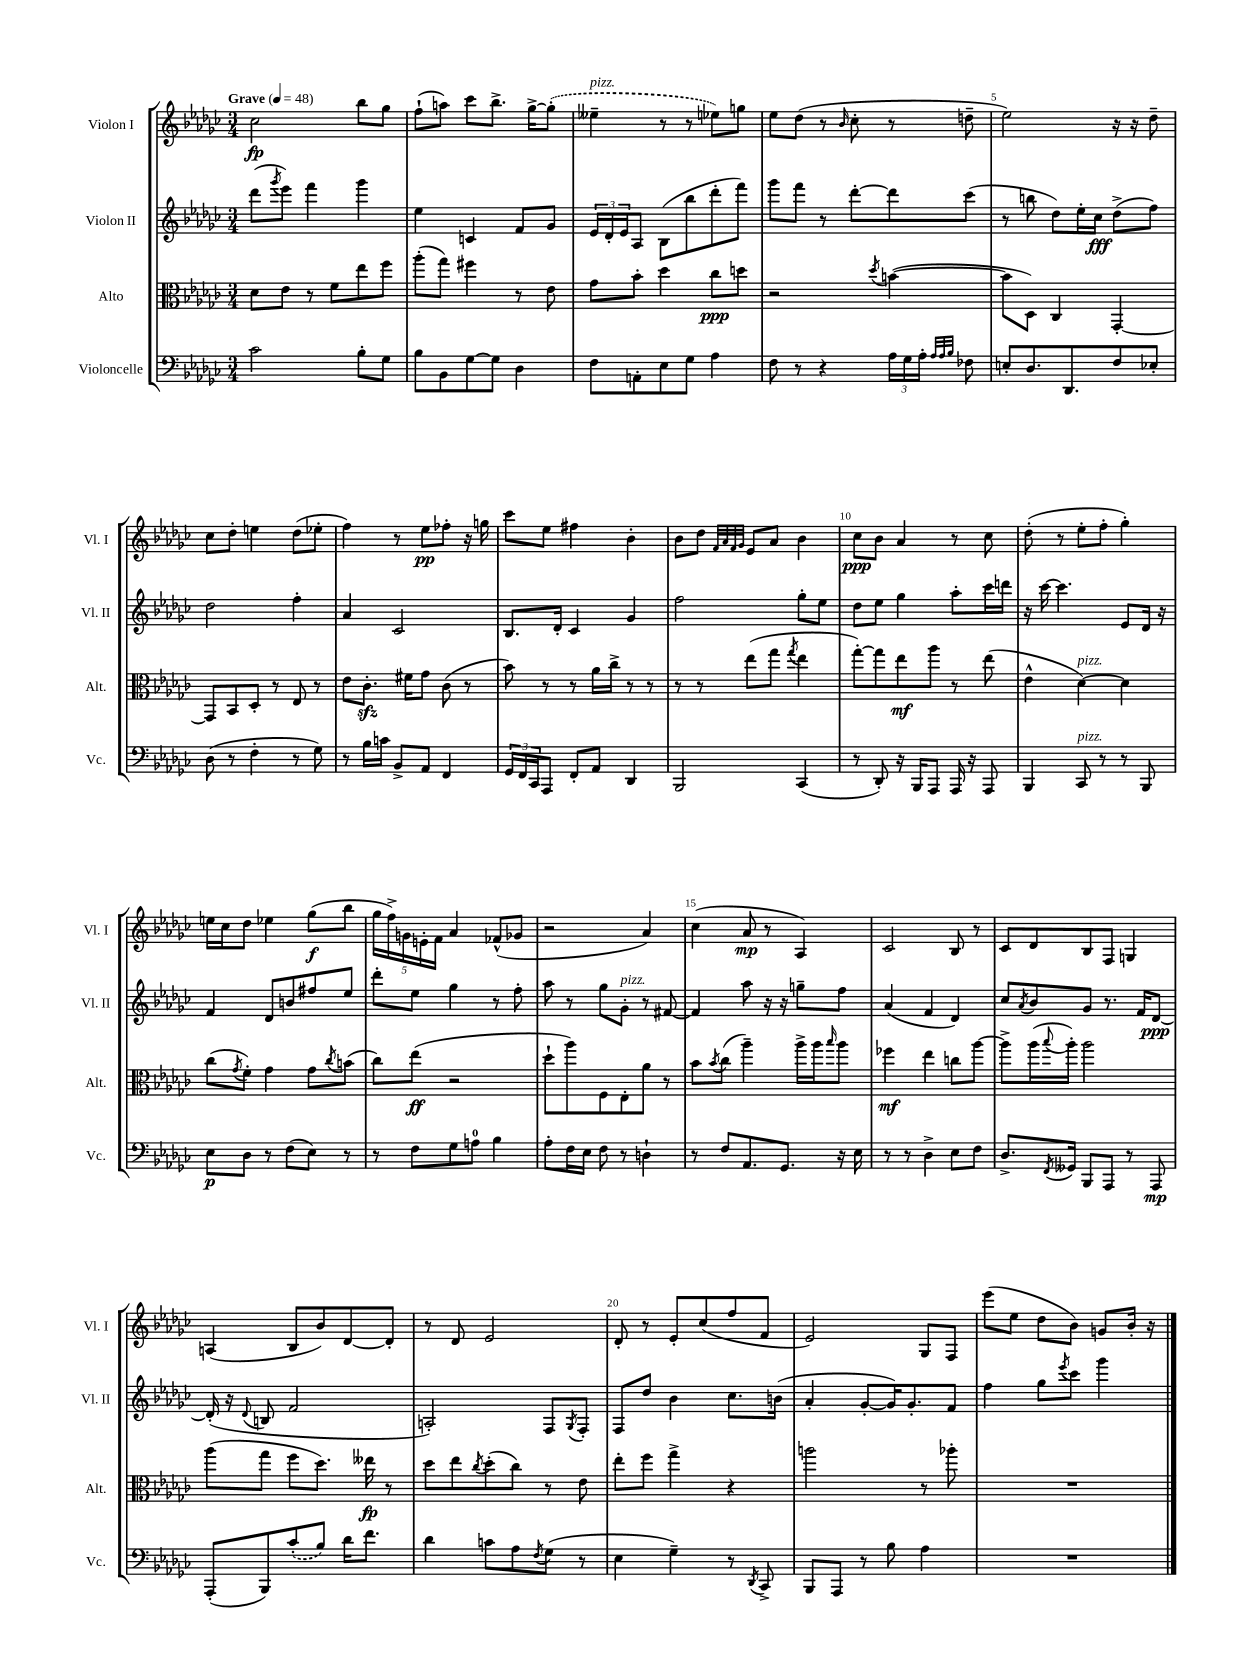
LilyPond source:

<<
\new StaffGroup <<
\new Staff = "s0" \with { instrumentName = "Violon I" shortInstrumentName = "Vl. I" } {
    \clef treble \key ges \major \numericTimeSignature \time 3/4 \tempo "Grave" 4 = 48
    ces''2\fp bes''8 ges''8 |
    f''8-!( a''8) ces'''8 bes''8.-> ges''16~-> \once \slurDashed ges''8-.( |
    eeses''4--^\markup { \italic "pizz." } r8 r8 ees''8) g''8 |
    ees''8 des''8( r8 \grace { bes'16 } ces''8-. r8 d''8-- |
    ees''2) r16 r16 des''8-- |
    ces''8 des''8-. e''4 des''8( ees''8-. |
    f''4) r8 ees''8\pp fes''8-. r16 g''16 |
    ces'''8 ees''8 fis''4 bes'4-. |
    bes'8 des''8 \grace { f'32 aes'32 f'32 ges'32 } ees'8 aes'8 bes'4 |
    ces''8\ppp bes'8 aes'4 r8 ces''8 |
    des''8-.( r8 ees''8-. f''8-. ges''4-.) |
    e''16 ces''16 des''8 ees''4 ges''8\f( bes''8 |
    \tuplet 5/4 { ges''16 f''16->) g'16 e'16-. f'16 } aes'4 fes'8-^( ges'8 |
    r2 aes'4) |
    ces''4( aes'8\mp r8 aes4) |
    ces'2 bes8 r8 |
    ces'8 des'8 bes8 f8 g4 |
    a4( bes8 bes'8) des'8~ des'8-. |
    r8 des'8 ees'2 |
    des'8-. r8 ees'8-. ces''8( f''8 f'8 |
    ees'2) ges8 f8 |
    ees'''8( ees''8 des''8 bes'8) g'8 bes'16-. r16 \bar "|." |
}
\new Staff = "s1" \with { instrumentName = "Violon II" shortInstrumentName = "Vl. II" } {
    \clef treble \key ges \major \numericTimeSignature \time 3/4
    des'''8( \acciaccatura { ges'''8 } ees'''8) f'''4 ges'''4 |
    ees''4 c'4 f'8 ges'8 |
    \tuplet 3/2 { ees'16 des'16-. ees'16 } aes8 bes8( bes''8 des'''8-. f'''8) |
    ges'''8 f'''8 r8 des'''8~-. des'''8 ces'''8( |
    r8 b''8 des''8) ees''16-. ces''16\fff des''8->( f''8) |
    des''2 f''4-. |
    aes'4 ces'2 |
    bes8. des'16-. ces'4 ges'4 |
    f''2 ges''8-. ees''8 |
    des''8 ees''8 ges''4 aes''8-. ces'''16 d'''16 |
    r16 ces'''16~ ces'''4. ees'8 des'16 r16 |
    f'4 des'8 b'8 fis''8 ees''8 |
    des'''8-. ees''8 ges''4 r8 f''8-. |
    aes''8 r8 ges''8 ges'8-.^\markup { \italic "pizz." } r8 fis'8~ |
    fis'4 aes''8 r16 r16 g''8-- f''8 |
    aes'4( f'4 des'4) |
    ces''8 \acciaccatura { aes'8 } bes'8 ges'8 r8. f'16 des'8~\ppp |
    des'16-.( r16 \appoggiatura { des'8 } b8 f'2 |
    a2-.) f8 \acciaccatura { ges8 } f8-. |
    f8 des''8 bes'4 ces''8. b'16( |
    aes'4-. ges'8~-. ges'16) ges'8.-. f'8 |
    f''4 ges''8 \acciaccatura { ees'''8 } ces'''8 ges'''4 \bar "|." |
}
\new Staff = "s2" \with { instrumentName = "Alto" shortInstrumentName = "Alt." } {
    \clef alto \key ges \major \numericTimeSignature \time 3/4
    des'8 ees'8 r8 f'8 ees''8 f''8 |
    aes''8-.( ges''8) fis''4 r8 ees'8 |
    ges'8 bes'8-. des''4 ces''8\ppp d''8 |
    r2 \acciaccatura { des''8 } b'4~( |
    b'8 des8) ces4 ges,4~-. |
    ges,8 bes,8 des8-. r8 ees8 r8 |
    ees'8 ces'8.-.\sfz fis'16 ges'8 ces'8( r8 |
    bes'8) r8 r8 aes'16 ces''16-> r8 r8 |
    r8 r8 ees''8( ges''8 \acciaccatura { ges''8 } ees''4 |
    ges''8~-.) ges''8 ees''8\mf aes''8 r8 ees''8( |
    ees'4-^ des'4~^\markup { \italic "pizz." }) des'4 |
    ces''8( \acciaccatura { ges'8 } f'8-.) ges'4 ges'8 \acciaccatura { ces''8 } b'8( |
    ces''8) ees''8\ff( r2 |
    des''8-! aes''8) f8 ees8-. aes'8 r8 |
    bes'8 \acciaccatura { bes'8 } ces''8( aes''4--) aes''16-> aes''16 \grace { bes''16 } aes''8 |
    fes''4\mf ees''4 c''8 aes''8~ |
    aes''8-> aes''16( \appoggiatura { bes''8 } aes''16-.) aes''2 |
    aes''8( ges''8 f''8 des''8.) eeses''16\fp r8 |
    des''8 ees''8 \acciaccatura { ces''8 } des''8-.( ces''8) r8 ees'8 |
    ees''8-. f''8 ges''4-> r4 |
    a''2 r8 aes''8-. |
    R2. \bar "|." |
}
\new Staff = "s3" \with { instrumentName = "Violoncelle" shortInstrumentName = "Vc." } {
    \clef bass \key ges \major \numericTimeSignature \time 3/4
    ces'2 bes8-. ges8 |
    bes8 bes,8 ges8~ ges8 des4 |
    f8 a,8-. ees8 ges8 aes4 |
    f8 r8 r4 \tuplet 3/2 { aes16 ges16 aes16-. } \grace { aes32 aes32 bes32 } fes8 |
    e8-. des8. des,8. f8 ees8-. |
    des8( r8 f4-. r8 ges8) |
    r8 bes16 c'16 bes,8-> aes,8 f,4 |
    \tuplet 3/2 { ges,16 f,16 ces,16 } aes,,8 f,8-. aes,8 des,4 |
    bes,,2 ces,4( |
    r8 des,8-.) r16 bes,,16 aes,,8 aes,,16 r16 aes,,8 |
    bes,,4 ces,8^\markup { \italic "pizz." } r8 r8 bes,,8 |
    ees8\p des8 r8 f8( ees8) r8 |
    r8 f8 ges8 a8-0 bes4 |
    aes8-. f16 ees16 f8 r8 d4-! |
    r8 f8 aes,8. ges,8. r16 ees16 |
    r8 r8 des4-> ees8 f8 |
    des8.-> \acciaccatura { f,8 } geses,16 bes,,8 aes,,8 r8 aes,,8\mp |
    aes,,8-.( bes,,8) \once \slurDashed ces'8-.( bes8) des'16 f'8. |
    des'4 c'8 aes8 \acciaccatura { f8 } ges8( r8 |
    ees4 ges4--) r8 \acciaccatura { des,8 } ces,8-> |
    bes,,8 aes,,8 r8 bes8 aes4 |
    R2. \bar "|." |
}
>>
>>
\layout { \context { \Score \override BarNumber.break-visibility = ##(#f #t #t) barNumberVisibility = #(every-nth-bar-number-visible 5) } }
